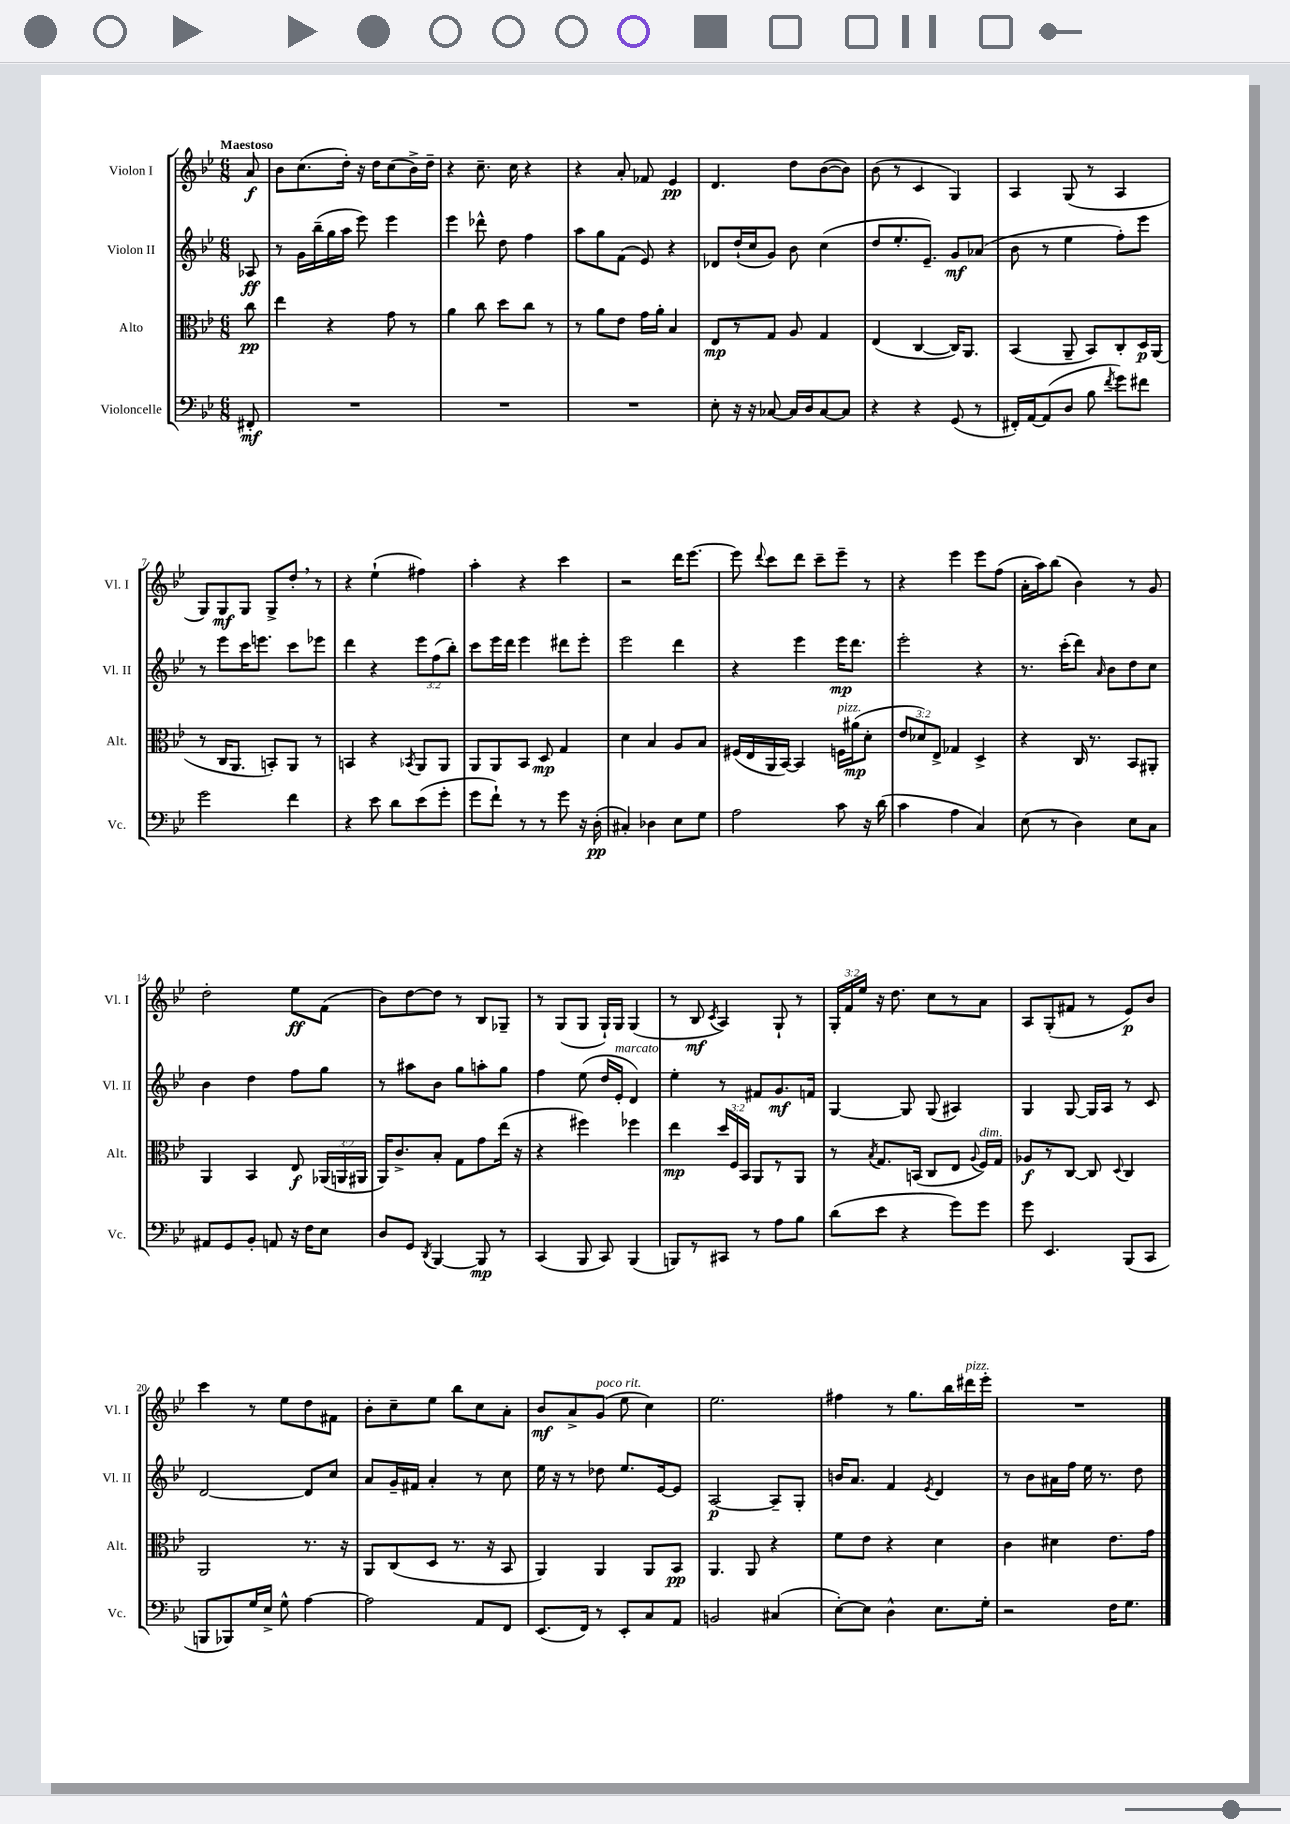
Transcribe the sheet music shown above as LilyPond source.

<<
\new StaffGroup <<
\new Staff = "s0" \with { instrumentName = "Violon I" shortInstrumentName = "Vl. I" } {
    \clef treble \key bes \major \numericTimeSignature \time 6/8 \override Staff.TupletNumber.text = #tuplet-number::calc-fraction-text \partial 8 \tempo "Maestoso"
    \autoBeamOff a'8\f |
    bes'8[ c''8.( d''16]-.) r16 d''16[ c''8( bes'16->) d''16]-- |
    r4 c''8.-- c''16 r4 |
    r4 a'8-. fes'8 ees'4\pp |
    d'4. d''8[ bes'8~( bes'8]) |
    bes'8( r8 c'4 g4) |
    a4 g8( r8 a4 |
    g8[) g8\mf g8] g8[-> d''8]-. \breathe r8 |
    r4 ees''4-!( fis''4) |
    a''4-. r4 c'''4 |
    r2 d'''16[ ees'''8.]~ |
    ees'''8 \appoggiatura { d'''8 } c'''8[ d'''8] c'''8[-- ees'''8]-- r8 |
    r4 ees'''4 ees'''8[ f''8]( |
    a'16[-. a''16) bes''8]( bes'4) r8 g'8 |
    d''2-. ees''8[\ff f'8]( |
    bes'8[) d''8~ d''8] r8 bes8[ ges8]-- |
    r8 g8[( g8] g16[-!) g16] g4( |
    r8 bes8\mf \acciaccatura { c'8 } a4) g8-! r8 |
    \tuplet 3/2 { g16[-. f'16 ees''16] } r16 d''8. c''8[ r8 a'8] |
    a8[ g8-.( fis'8] r8 ees'8[\p) bes'8] |
    c'''4 r8 ees''8[ d''8 fis'8] |
    bes'8[-. c''8-- ees''8] bes''8[ c''8 a'8]-. |
    bes'8[\mf a'8-> g'8]^\markup { \italic "poco rit." }( ees''8 c''4) |
    ees''2. |
    fis''4 r8 g''8.[ bes''16 dis'''16^\markup { \italic "pizz." } ees'''16]-. |
    R2. \bar "|." |
}
\new Staff = "s1" \with { instrumentName = "Violon II" shortInstrumentName = "Vl. II" } {
    \clef treble \key bes \major \numericTimeSignature \time 6/8 \override Staff.TupletNumber.text = #tuplet-number::calc-fraction-text \partial 8
    \autoBeamOff aes8\ff |
    r8 g'16[ bes''16--( g''16 a''16] ees'''8) ees'''4 |
    ees'''4 des'''8-^ d''8 f''4 |
    a''8[ g''8 f'8]( ees'8) r4 |
    des'8[ d''16-!( c''16 g'8]) bes'8 c''4( |
    d''8[ ees''8.-. ees'8.]--) g'8[\mf aes'8]( |
    bes'8 r8 ees''4 f''8[-.) ees'''8] |
    r8 ees'''8[ c'''16 e'''8.] c'''8[ ees'''8] |
    d'''4 r4 \tuplet 3/2 { ees'''8[ f''8( bes''8]-.) } |
    c'''8[ ees'''16 d'''16] ees'''4 dis'''8[ ees'''8]-. |
    ees'''2 d'''4 |
    r4 ees'''4 ees'''16[\mp d'''8.] |
    ees'''2-. r4 |
    r8. c'''16[-.( d'''8]) \grace { a'16 } bes'8[ d''8 c''8] |
    bes'4 d''4 f''8[ g''8] |
    r8 ais''8[ bes'8] g''8[ a''8-. g''8] |
    f''4 ees''8( d''16[ ees'16]-.^\markup { \italic "marcato" } d'4) |
    ees''4-. r8 fis'8[ g'8.\mf f'16] |
    g4~ g8 g8( ais4) |
    g4 g8~ g16[ a16] r8 c'8 |
    d'2~ d'8[ c''8] |
    a'8[ g'16-- fis'16] a'4-. r8 c''8 |
    ees''16 r16 r8 des''8 ees''8.[ ees'16~ ees'8] |
    a2~\p a8[-- g8]-. |
    b'16[ a'8.] f'4 \acciaccatura { ees'8 } d'4 |
    r8 bes'8[ ais'16 f''16] ees''16 r8. d''8 \bar "|." |
}
\new Staff = "s2" \with { instrumentName = "Alto" shortInstrumentName = "Alt." } {
    \clef alto \key bes \major \numericTimeSignature \time 6/8 \override Staff.TupletNumber.text = #tuplet-number::calc-fraction-text \partial 8
    \autoBeamOff c''8\pp |
    ees''4 r4 g'8 r8 |
    a'4 c''8 d''8[ c''8] r8 |
    r8 a'8[ ees'8] g'16[ a'16]-. bes4 |
    ees8[\mp r8 g8] a8 g4 |
    ees4( c4~ c16[) a,8.] |
    bes,4( a,8-- bes,8[) c8-. d16\p a,16]( |
    r8 c16[ a,8.] b,8[-.) a,8] r8 |
    b,4 r4 \acciaccatura { bes,8 } a,8[ a,8] |
    a,8[ a,8 bes,8] d8\mp g4 |
    d'4 bes4 a8[ bes8] |
    fis16[( ees16 a,16 bes,16]~) bes,4 f16[^\markup { \italic "pizz." } ais'16\mp( d'8]-. |
    \tuplet 3/2 { ees'8[ des'8) ees8]-> } ges4 d4-> |
    r4 c16 r8. bes,8[ ais,8]-. |
    a,4 bes,4 ees8\f \tuplet 3/2 { aes,16[( a,16 ais,16] } |
    a,16[) c'8.-> bes8]-. g8[ g'8 ees''16]( r16 |
    r4 fis''4) fes''4 |
    ees''4\mp \tuplet 3/2 { d''16[ f16 bes,16] } a,8[ r8 a,8] |
    r8 \acciaccatura { bes8 } g8.[ b,16]( c8[ ees8] \appoggiatura { a8 } f16[^\markup { \italic "dim." }) g16] |
    aes8[\f r8 c8]~ c8 \appoggiatura { d8 } c4 |
    a,2 r8. r16 |
    a,8[ c8( d8] r8. r16 bes,8 |
    a,4) a,4 a,8[ bes,8]\pp |
    a,4. a,8 r4 |
    f'8[ ees'8] r4 d'4 |
    c'4 dis'4 ees'8.[ g'16] \bar "|." |
}
\new Staff = "s3" \with { instrumentName = "Violoncelle" shortInstrumentName = "Vc." } {
    \clef bass \key bes \major \numericTimeSignature \time 6/8 \partial 8
    \autoBeamOff fis,8-.\mf |
    R2. |
    R2. |
    R2. |
    ees8-. r16 r16 ces8~ ces16[ d16 ces8~ ces8] |
    r4 r4 g,8( r8 |
    fis,16[-.) a,16~ a,8( d8] bes8 \acciaccatura { f'8 } g'8[) fis'8] |
    g'2 f'4 |
    r4 ees'8 d'8[ ees'8( g'8]-. |
    g'8[ f'8]-!) r8 r8 g'8 r16 d16-.\pp( |
    cis4-.) des4 ees8[ g8] |
    a2 c'8 r16 d'16( |
    c'4 a4 c4) |
    ees8( r8 d4) ees8[ c8] |
    ais,8[ g,8 bes,8]-. a,8 r16 f16[ ees8] |
    d8[ g,8] \acciaccatura { d,8 } bes,,4~ bes,,8\mp r8 |
    c,4( bes,,8 c,8) bes,,4( |
    b,,8[) r8 cis,8] r8 a8[ bes8] |
    d'8[( ees'8] r4 g'8[) g'8] |
    g'8 ees,4. bes,,8[( c,8] |
    b,,8[ bes,,8) g16 ees16]-> g8-^ a4~ |
    a2 a,8[ f,8] |
    ees,8.[( f,16]) r8 ees,8[-. c8 a,8] |
    b,2 cis4( |
    ees8[~-.) ees8] d4-^ ees8.[ g16]-. |
    r2 f16[ g8.] \bar "|." |
}
>>
>>
